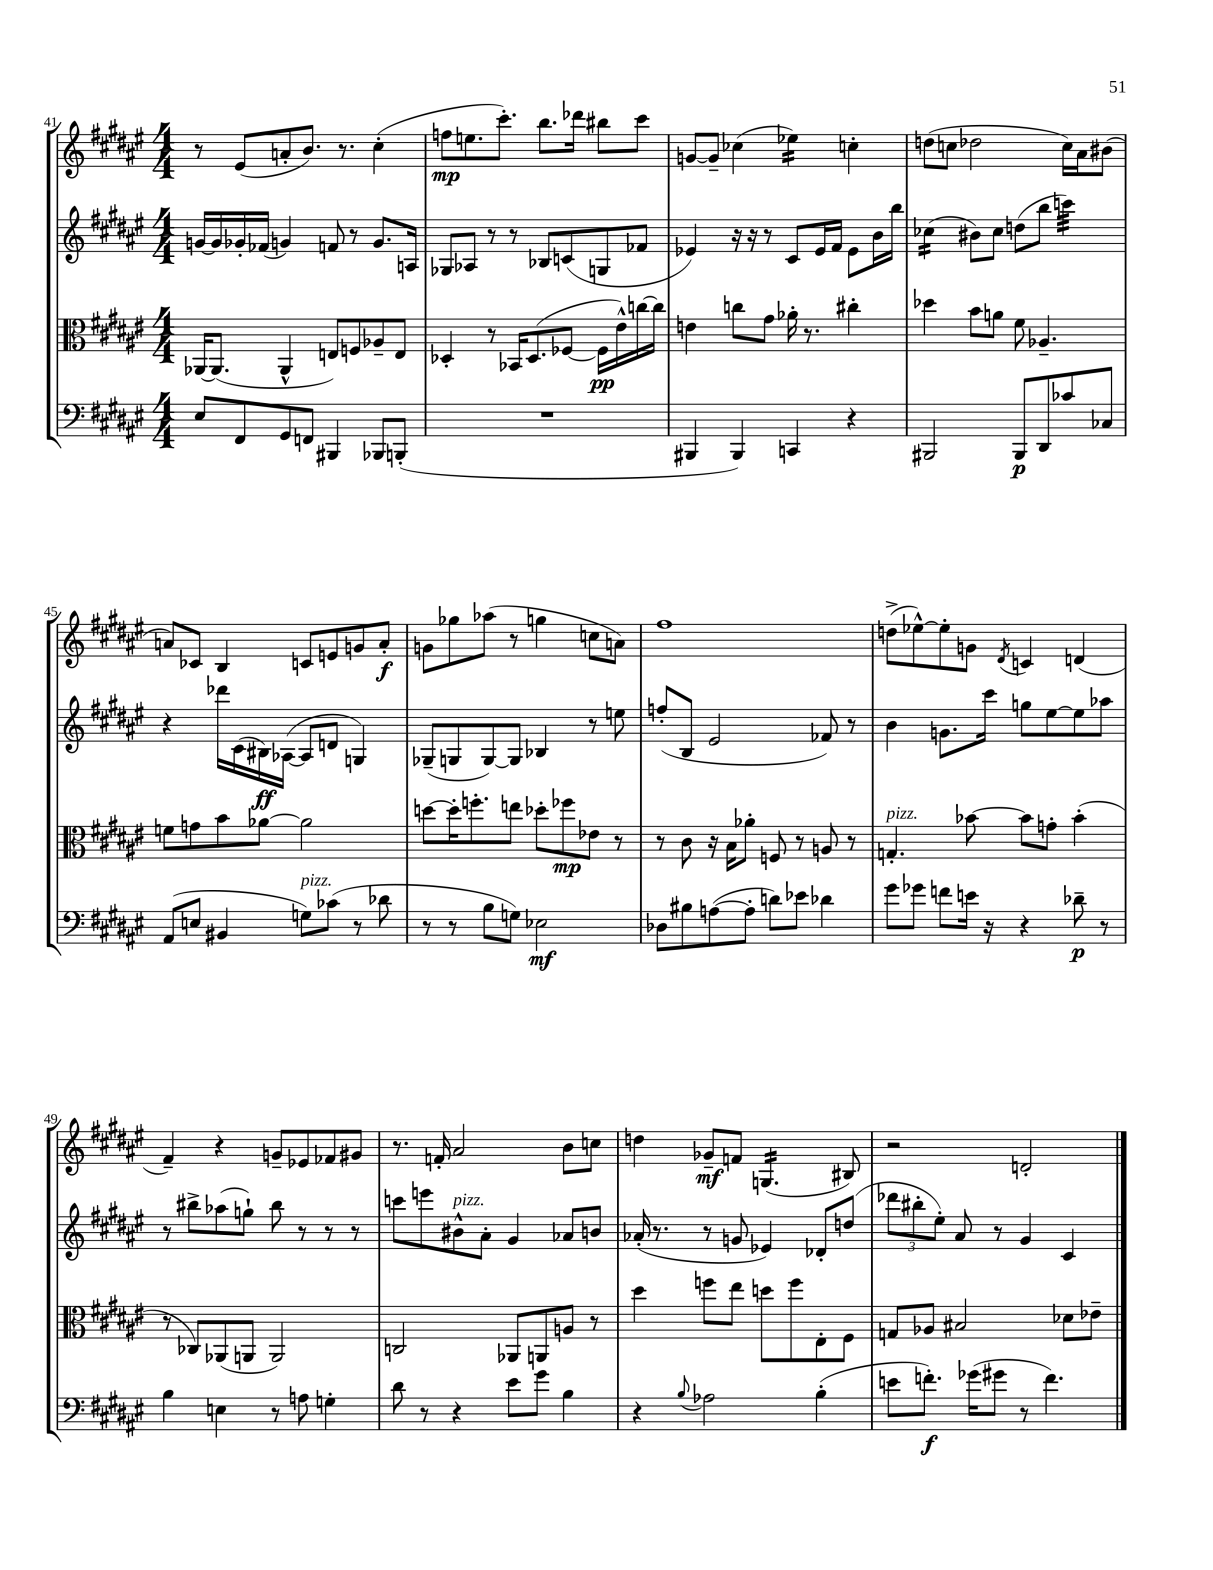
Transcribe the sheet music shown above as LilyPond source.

<<
\new StaffGroup <<
\new Staff = "s0" {
    \clef treble \key fis \major \numericTimeSignature \time 4/4
    r8 eis'8( a'8-. b'8.) r8. cis''4-.( |
    f''8\mp e''8. cis'''8.-.) b''8. des'''16 bis''8 cis'''8 |
    g'8~ g'8-- ces''4( ees''4:16) c''4-. |
    d''8( c''8 des''2 c''16) ais'16 bis'8( |
    a'8) ces'8 b4 c'8 e'8 g'8 a'8-.\f |
    g'8 ges''8 aes''8( r8 g''4 c''8 a'8) |
    fis''1 |
    d''8->( ees''8~-^) ees''8-. g'8 \acciaccatura { dis'8 } c'4 d'4( |
    fis'4--) r4 g'8-- ees'8 fes'8 gis'8 |
    r8. f'16-. ais'2 b'8 c''8 |
    d''4 ges'8--\mf f'8 g4.:16( bis8) |
    r2 d'2-. \bar "|." |
}
\new Staff = "s1" {
    \clef treble \key fis \major \numericTimeSignature \time 4/4
    g'16~ g'16 ges'16-. fes'16( g'4) f'8 r8 g'8. a16 |
    ges8 aes8 r8 r8 bes8 c'8( g8 fes'8 |
    ees'4) r16 r16 r8 cis'8 ees'16 fis'16 ees'8 b'16 b''16 |
    ces''4:16( bis'8) ces''8 d''8( b''8 c'''4:32) |
    r4 des'''16 cis'16( bis16\ff) aes16~( aes8 d'8 g4) |
    ges8--( g8 g8~) g8 bes4 r8 e''8 |
    f''8-.( b8 eis'2 fes'8) r8 |
    b'4 g'8. cis'''16 g''8 eis''8~ eis''8 aes''8 |
    r8 bis''8-> aes''8( g''8-!) bis''8 r8 r8 r8 |
    c'''8 e'''8 bis'8-^^\markup { \italic "pizz." } ais'8-. gis'4 aes'8 b'8 |
    aes'16-.( r8. r8 g'8 ees'4) des'8-. d''8( |
    \tuplet 3/2 { des'''8 bis''8-. eis''8-.) } ais'8 r8 gis'4 cis'4 \bar "|." |
}
\new Staff = "s2" {
    \clef alto \key fis \major \numericTimeSignature \time 4/4
    aes,16~ aes,8.( aes,4-^ e8) f8 aes8-- e8 |
    des4-. r8 bes,16 des8.( fes8~ fes16\pp eis'16-^) c''16~ c''16 |
    e'4 c''8 gis'8 aes'16-. r8. cis''4-. |
    des''4 b'8 a'8 fis'8 aes4.-- |
    f'8 g'8 b'8 aes'8~ aes'2 |
    d''8~ d''16-. f''8.-. e''8 des''8-. fes''8\mp ees'8 r8 |
    r8 cis'8 r16 b16 aes'8-. f8 r8 a8 r8 |
    g4.-.^\markup { \italic "pizz." } bes'8~ bes'8 g'8-. bes'4-.( |
    r8 ces8) aes,8( a,8 a,2) |
    c2 aes,8 a,8 a8 r8 |
    dis''4 f''8 eis''8 d''8 f''8 eis8-. fis8 |
    g8 aes8 bis2 des'8 ees'8-- \bar "|." |
}
\new Staff = "s3" {
    \clef bass \key fis \major \numericTimeSignature \time 4/4
    eis8 fis,8 gis,8 f,8 bis,,4 bes,,8 b,,8-.( |
    R1 |
    bis,,4 bis,,4) c,4 r4 |
    bis,,2 bis,,8\p dis,8 ces'8 ces8 |
    ais,8( e8 bis,4 g8^\markup { \italic "pizz." }) ces'8( r8 des'8 |
    r8 r8 b8 g8) ees2\mf |
    des8 bis8 a8~( a8-. d'8) ees'8 des'4 |
    gis'8 ges'8 f'8 e'16 r16 r4 des'8--\p r8 |
    b4 e4 r8 a8 g4-. |
    dis'8 r8 r4 eis'8 gis'8 b4 |
    r4 \appoggiatura { b8 } aes2 b4-.( |
    e'8 f'8.-.\f) ges'16( gis'8 r8 f'4.) \bar "|." |
}
>>
>>
\layout { \context { \Score currentBarNumber = #41 } }
